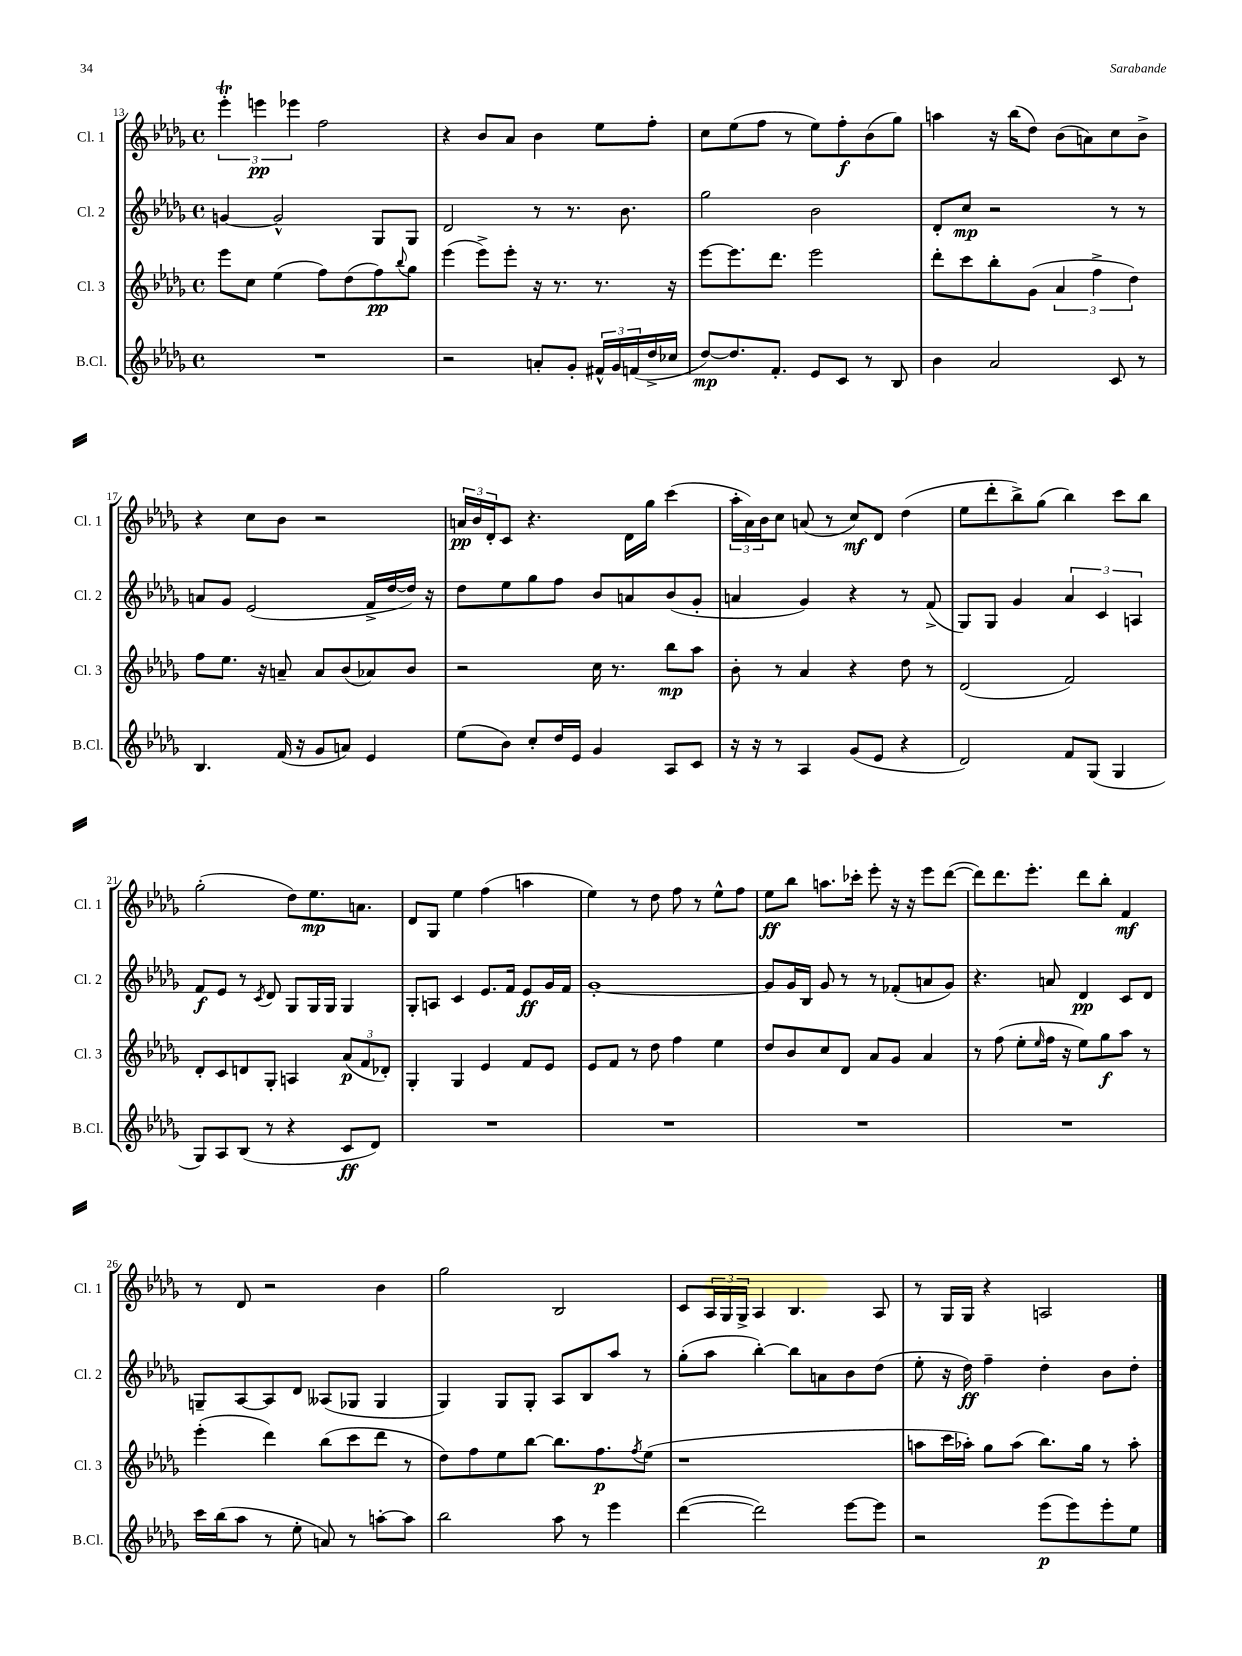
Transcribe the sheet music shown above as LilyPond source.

<<
\new StaffGroup <<
\new Staff = "s0" \with { instrumentName = "Cl. 1" shortInstrumentName = "Cl. 1" } {
    \clef treble \key des \major \defaultTimeSignature \time 4/4
    \tuplet 3/2 { ees'''4-.\trill e'''4\pp ees'''4 } f''2 |
    r4 bes'8 aes'8 bes'4 ees''8 f''8-. |
    c''8 ees''8( f''8 r8 ees''8) f''8-.\f bes'8( ges''8) |
    a''4 r16 bes''16( des''8) bes'8( a'8) c''8 bes'8-> |
    r4 c''8 bes'8 r2 |
    \tuplet 3/2 { a'16\pp bes'16 des'16-. } c'8 r4. des'16 ges''16 c'''4( |
    \tuplet 3/2 { aes''16-. aes'16) bes'16 } c''8 a'8( r8 c''8\mf) des'8 des''4( |
    ees''8 des'''8-. bes''8->) ges''8( bes''4) c'''8 bes''8 |
    ges''2-.( des''8) ees''8.\mp a'8. |
    des'8 ges8 ees''4 f''4( a''4 |
    ees''4) r8 des''8 f''8 r8 ees''8-^ f''8 |
    ees''8\ff bes''8 a''8. ces'''16-. ees'''8-. r16 r16 ees'''8 des'''8~( |
    des'''8) des'''8. ees'''8.-. des'''8 bes''8-. f'4\mf |
    r8 des'8 r2 bes'4 |
    ges''2 bes2 |
    c'8 \tuplet 3/2 { aes16 ges16 ges16-> } aes4 bes4. aes8 |
    r8 ges16 ges16 r4 a2 \bar "|." |
}
\new Staff = "s1" \with { instrumentName = "Cl. 2" shortInstrumentName = "Cl. 2" } {
    \clef treble \key des \major \defaultTimeSignature \time 4/4
    g'4~ g'2-^ ges8 ges8 |
    des'2 r8 r8. bes'8. |
    ges''2 bes'2 |
    des'8-. c''8\mp r2 r8 r8 |
    a'8 ges'8 ees'2( f'16-> des''16~ des''16) r16 |
    des''8 ees''8 ges''8 f''8 bes'8 a'8 bes'8( ges'8-. |
    a'4 ges'4) r4 r8 f'8->( |
    ges8) ges8 ges'4 \tuplet 3/2 { aes'4 c'4 a4 } |
    f'8\f ees'8 r8 \acciaccatura { c'8 } des'8 ges8 ges16 ges16 ges4 |
    ges8-. a8 c'4 ees'8. f'16 ees'8\ff ges'16 f'16 |
    ges'1~-. |
    ges'8 ges'16 bes16 ges'8 r8 r8 fes'8-.( a'8 ges'8) |
    r4. a'8 des'4\pp c'8 des'8 |
    g8-- aes8~ aes8 des'8 aeses8( ges8 ges4 |
    ges4) ges8 ges8-. aes8 bes8 aes''8 r8 |
    ges''8-.( aes''8 bes''4~-.) bes''8 a'8 bes'8 des''8( |
    ees''8-. r16 des''16\ff) f''4-- des''4-. bes'8 des''8-. \bar "|." |
}
\new Staff = "s2" \with { instrumentName = "Cl. 3" shortInstrumentName = "Cl. 3" } {
    \clef treble \key des \major \defaultTimeSignature \time 4/4
    ees'''8 c''8 ees''4( f''8) des''8( f''8\pp) \appoggiatura { bes''8 } ges''8 |
    ees'''4( ees'''8->) ees'''8-. r16 r8. r8. r16 |
    ees'''8~ ees'''8. des'''8. ees'''2 |
    des'''8-. c'''8 bes''8-. ges'8( \tuplet 3/2 { aes'4 f''4-> des''4) } |
    f''8 ees''8. r16 a'8-- a'8 bes'8( aes'8) bes'8 |
    r2 c''16 r8. bes''8\mp aes''8 |
    bes'8-. r8 aes'4 r4 des''8 r8 |
    des'2( f'2) |
    des'8-. c'8 d'8 ges8-. a4 \tuplet 3/2 { aes'8\p( f'8 des'8-.) } |
    ges4-. ges4 ees'4 f'8 ees'8 |
    ees'8 f'8 r8 des''8 f''4 ees''4 |
    des''8 bes'8 c''8 des'8 aes'8 ges'8 aes'4 |
    r8 f''8( ees''8-. \grace { ees''16 } f''16 r16 ees''8) ges''8\f aes''8 r8 |
    ees'''4-.( des'''4) bes''8( c'''8 des'''8 r8 |
    des''8) f''8 ees''8 bes''8~ bes''8. f''8.\p \acciaccatura { f''8 } ees''8( |
    r1 |
    a''8 c'''16 aes''16-.) ges''8 aes''8( bes''8.) ges''16 r8 aes''8-. \bar "|." |
}
\new Staff = "s3" \with { instrumentName = "B.Cl." shortInstrumentName = "B.Cl." } {
    \clef treble \key des \major \defaultTimeSignature \time 4/4
    R1 |
    r2 a'8-. ges'8-. \tuplet 3/2 { fis'16-^ ges'16 f'16( } des''16-> ces''16 |
    des''8~\mp) des''8. f'8.-. ees'8 c'8 r8 bes8 |
    bes'4 aes'2 c'8 r8 |
    bes4. f'16( r16 ges'8 a'8) ees'4 |
    ees''8( bes'8) c''8-. des''16 ees'16 ges'4 aes8 c'8 |
    r16 r16 r8 aes4 ges'8( ees'8 r4 |
    des'2) f'8 ges8( ges4 |
    ges8) aes8 bes8( r8 r4 c'8\ff des'8) |
    R1 |
    R1 |
    R1 |
    R1 |
    c'''16 bes''16( aes''8 r8 ees''8-. a'8) r8 a''8~-. a''8 |
    bes''2 aes''8 r8 ees'''4 |
    des'''4~( des'''2) ees'''8~ ees'''8 |
    r2 ees'''8\p( ees'''8) ees'''8-. ees''8 \bar "|." |
}
>>
>>
\layout { \context { \Score currentBarNumber = #13 } }
